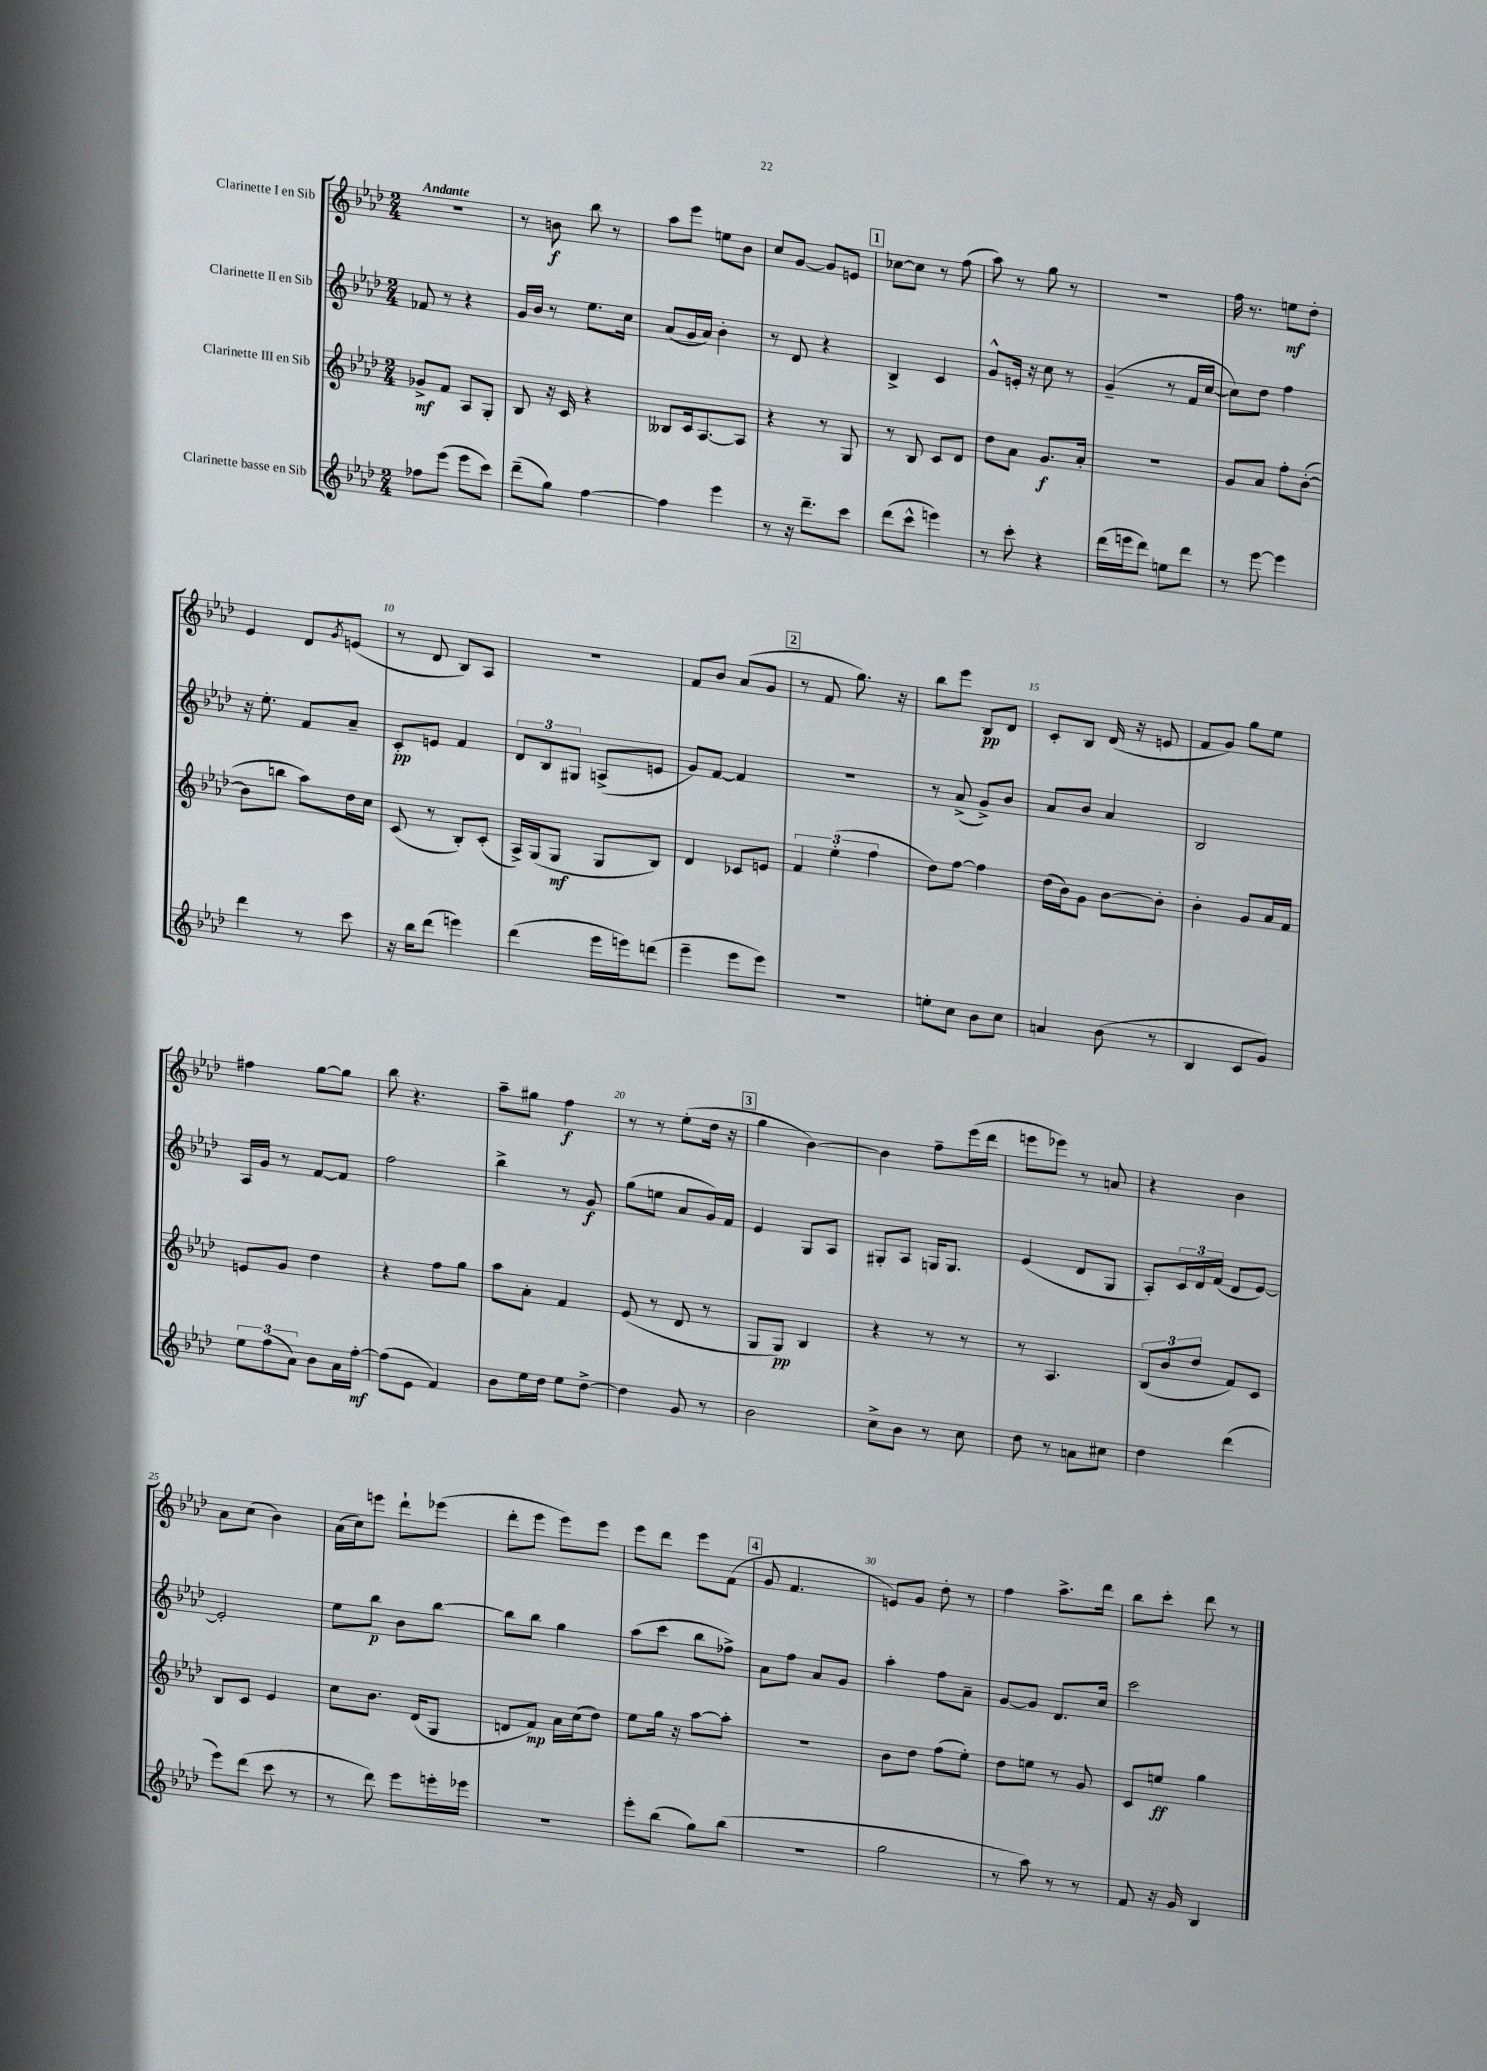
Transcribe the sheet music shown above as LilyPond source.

<<
\new StaffGroup <<
\new Staff = "s0" \with { instrumentName = "Clarinette I en Sib" } {
    \clef treble \key aes \major \numericTimeSignature \time 2/4 \tempo "Andante"
    r2 |
    r8 b'8\f bes''8 r8 |
    aes''8 ees'''8 e''8 bes'8 |
    c''8 g'8~ g'8 e'8 |
    \mark \markup { \box "1" } ces''8~ ces''8 r8 f''8( |
    aes''8) r8 g''8 r8 |
    r2 |
    f''16 r8. e''8\mf des''8-. |
    ees'4 des'8 \acciaccatura { g'8 } e'8( |
    r8 des'8 bes8) aes8 |
    R2 |
    f'8 bes'8 aes'8( g'8 |
    \mark \markup { \box "2" } r8 f'8 g''8.) r16 |
    bes''8 ees'''8 bes8\pp des'8 |
    c'8-. bes8 des'16( r16 e'8 |
    f'8 g'8) g''8 ees''8 |
    fis''4 g''8~ g''8 |
    bes''8 r4. |
    aes''8-- gis''8 f''4\f |
    r8 r8 ees''8-.( des''16 r16 |
    \mark \markup { \box "3" } g''4 bes'4~) |
    bes'4 f''8-- ees'''16( des'''16 |
    e'''8 ees'''8) r8 a'8 |
    r4 bes'4 |
    aes'8 c''8( bes'4) |
    aes'16( c''16) e'''8 des'''8-! ees'''8( |
    des'''8-. ees'''8 ees'''8) ees'''8 |
    ees'''8 des'''8 ees'''8 f'8( |
    \mark \markup { \box "4" } g'8 f'4. |
    e'8) g'8 des''8-. r8 |
    f''4 aes''8.-> des'''16 |
    bes''8 c'''8-. des'''8 r8 \bar "|." |
}
\new Staff = "s1" \with { instrumentName = "Clarinette II en Sib" } {
    \clef treble \key aes \major \numericTimeSignature \time 2/4
    fes'8 r8 r4 |
    g'16 bes'16 r8 ees''8. c''16 |
    aes'8( g'16 aes'16) bes'4-. |
    r8 des'8 r4 |
    \mark \markup { \box "1" } bes4-> c'4 |
    g'8-^ e'16-. r16 c''8 r8 |
    g'4--( r8 f'16 c''16~ |
    c''8) des''8 f''4 |
    r16 ees''8.-. f'8 aes'8-- |
    c'8-.\pp e'8 f'4 |
    \tuplet 3/2 { des'8 bes8 gis8 } a8->( e'8 |
    g'8) f'8~ f'4 |
    \mark \markup { \box "2" } R2 |
    r8 aes'8->( g'8->) bes'8 |
    aes'8 bes'8 aes'4 |
    bes2 |
    aes16 g'16 r8 f'8~ f'8 |
    f''2 |
    bes''4-> r8 g'8\f |
    g''8( e''8 aes'8 g'16) f'16 |
    \mark \markup { \box "3" } ees'4 g8 aes8 |
    gis8-. aes8 g16 g8. |
    ees'4( des'8 g8 |
    aes8-.) \tuplet 3/2 { c'16 des'16 f'16( } des'8 ees'8~) |
    ees'2-. |
    ees''8 bes''8\p bes'8 bes''8~ |
    bes''8 bes''8 g''4 |
    aes''8( c'''8 bes''8 fes''8->) |
    \mark \markup { \box "4" } aes'8 f''8 aes'8 g'8 |
    aes''4-. f''8 aes'8-- |
    g'8~ g'8 des'8. c''16 |
    c'''2 \bar "|." |
}
\new Staff = "s2" \with { instrumentName = "Clarinette III en Sib" } {
    \clef treble \key aes \major \numericTimeSignature \time 2/4
    ges'8->\mf f'8 aes8 g8-. |
    bes8 r16 c'16 r4 |
    beses8 c'16 aes8.~ aes8 |
    r4 r8 g8 |
    \mark \markup { \box "1" } r8 bes8 c'8 des'8 |
    des''8 aes'8 g'8.\f aes'16-. |
    r2 |
    g'8 aes'8 f''8-. bes'8~-.( |
    bes'8 b''8 aes''8) des''16 c''16 |
    c'8( r8 bes8-.) c'8-.( |
    aes16->) g16( g8\mf g8 bes8) |
    des'4 ces'8 e'8 |
    \mark \markup { \box "2" } \tuplet 3/2 { f'4 ees''4-.( f''4 } |
    des''8) f''8~ f''4 |
    des''16( bes'16) g'8 bes'8~ bes'8-. |
    bes'4-. g'8 aes'16 f'16 |
    e'8 g'8 des''4 |
    r4 f''8 g''8 |
    aes''8 aes'8-. f'4 |
    ees'8( r8 des'8 r8 |
    \mark \markup { \box "3" } g8 g8\pp) bes4 |
    r4 r8 r8 |
    r8 aes4. |
    \tuplet 3/2 { bes8( bes'8 des''8 } f'8) c'8 |
    bes8 c'8 ees'4 |
    c''8 bes'8. des'16( g8 |
    d'8 f'8\mp) aes'16 c''16( des''8) |
    ees''8 g''16 r16 aes''8~ aes''8-. |
    \mark \markup { \box "4" } R2 |
    bes'8 des''8 f''8( ees''8-.) |
    des''8 e''8 r8 g'8 |
    c'8 e''8\ff g''4 \bar "|." |
}
\new Staff = "s3" \with { instrumentName = "Clarinette basse en Sib" } {
    \clef treble \key aes \major \numericTimeSignature \time 2/4
    fes''8 ees'''8( ees'''8 c'''8) |
    des'''8--( g''8) f''4~ |
    f''4 ees'''4 |
    r8 r16 des'''8.-- c'''8 |
    \mark \markup { \box "1" } des'''8( c'''8-^ e'''4) |
    r8 c'''8-. r4 |
    des'''16( e'''16 des'''8) e''8 des'''8 |
    r8 ees'''8~ ees'''4 |
    des'''4 r8 c'''8 |
    r16 bes''16 des'''8( e'''4) |
    des'''4( ees'''16 e'''16) d'''8( |
    ees'''4-- ees'''8 ees'''8) |
    \mark \markup { \box "2" } R2 |
    e''8-. c''8 bes'8 c''8 |
    a'4 bes'8( r8 |
    bes4 c'8 g'8) |
    \tuplet 3/2 { ees''8 f''8( aes'8) } bes'8 aes'16 f''16~-.\mf |
    f''8( ees'8 f'4) |
    bes'8 ees''16 des''16 ees''8 des''8~-> |
    des''4 g'8 r8 |
    \mark \markup { \box "3" } bes'2 |
    c''8-> bes'8 r8 c''8 |
    des''8 r8 a'8 cis''8 |
    des''4 des'''4( |
    ees'''8) des'''8( c'''8 r8 |
    r8 des'''8) ees'''8 e'''16-. ees'''16 |
    R2 |
    ees'''8-. bes''8( g''8) bes''8( |
    \mark \markup { \box "4" } r2 |
    g''2 |
    r8 aes''8) r8 r8 |
    f'8 r16 g'16 bes4 \bar "|." |
}
>>
>>
\layout { \context { \Score \override BarNumber.break-visibility = ##(#f #t #t) barNumberVisibility = #(every-nth-bar-number-visible 5) } }
